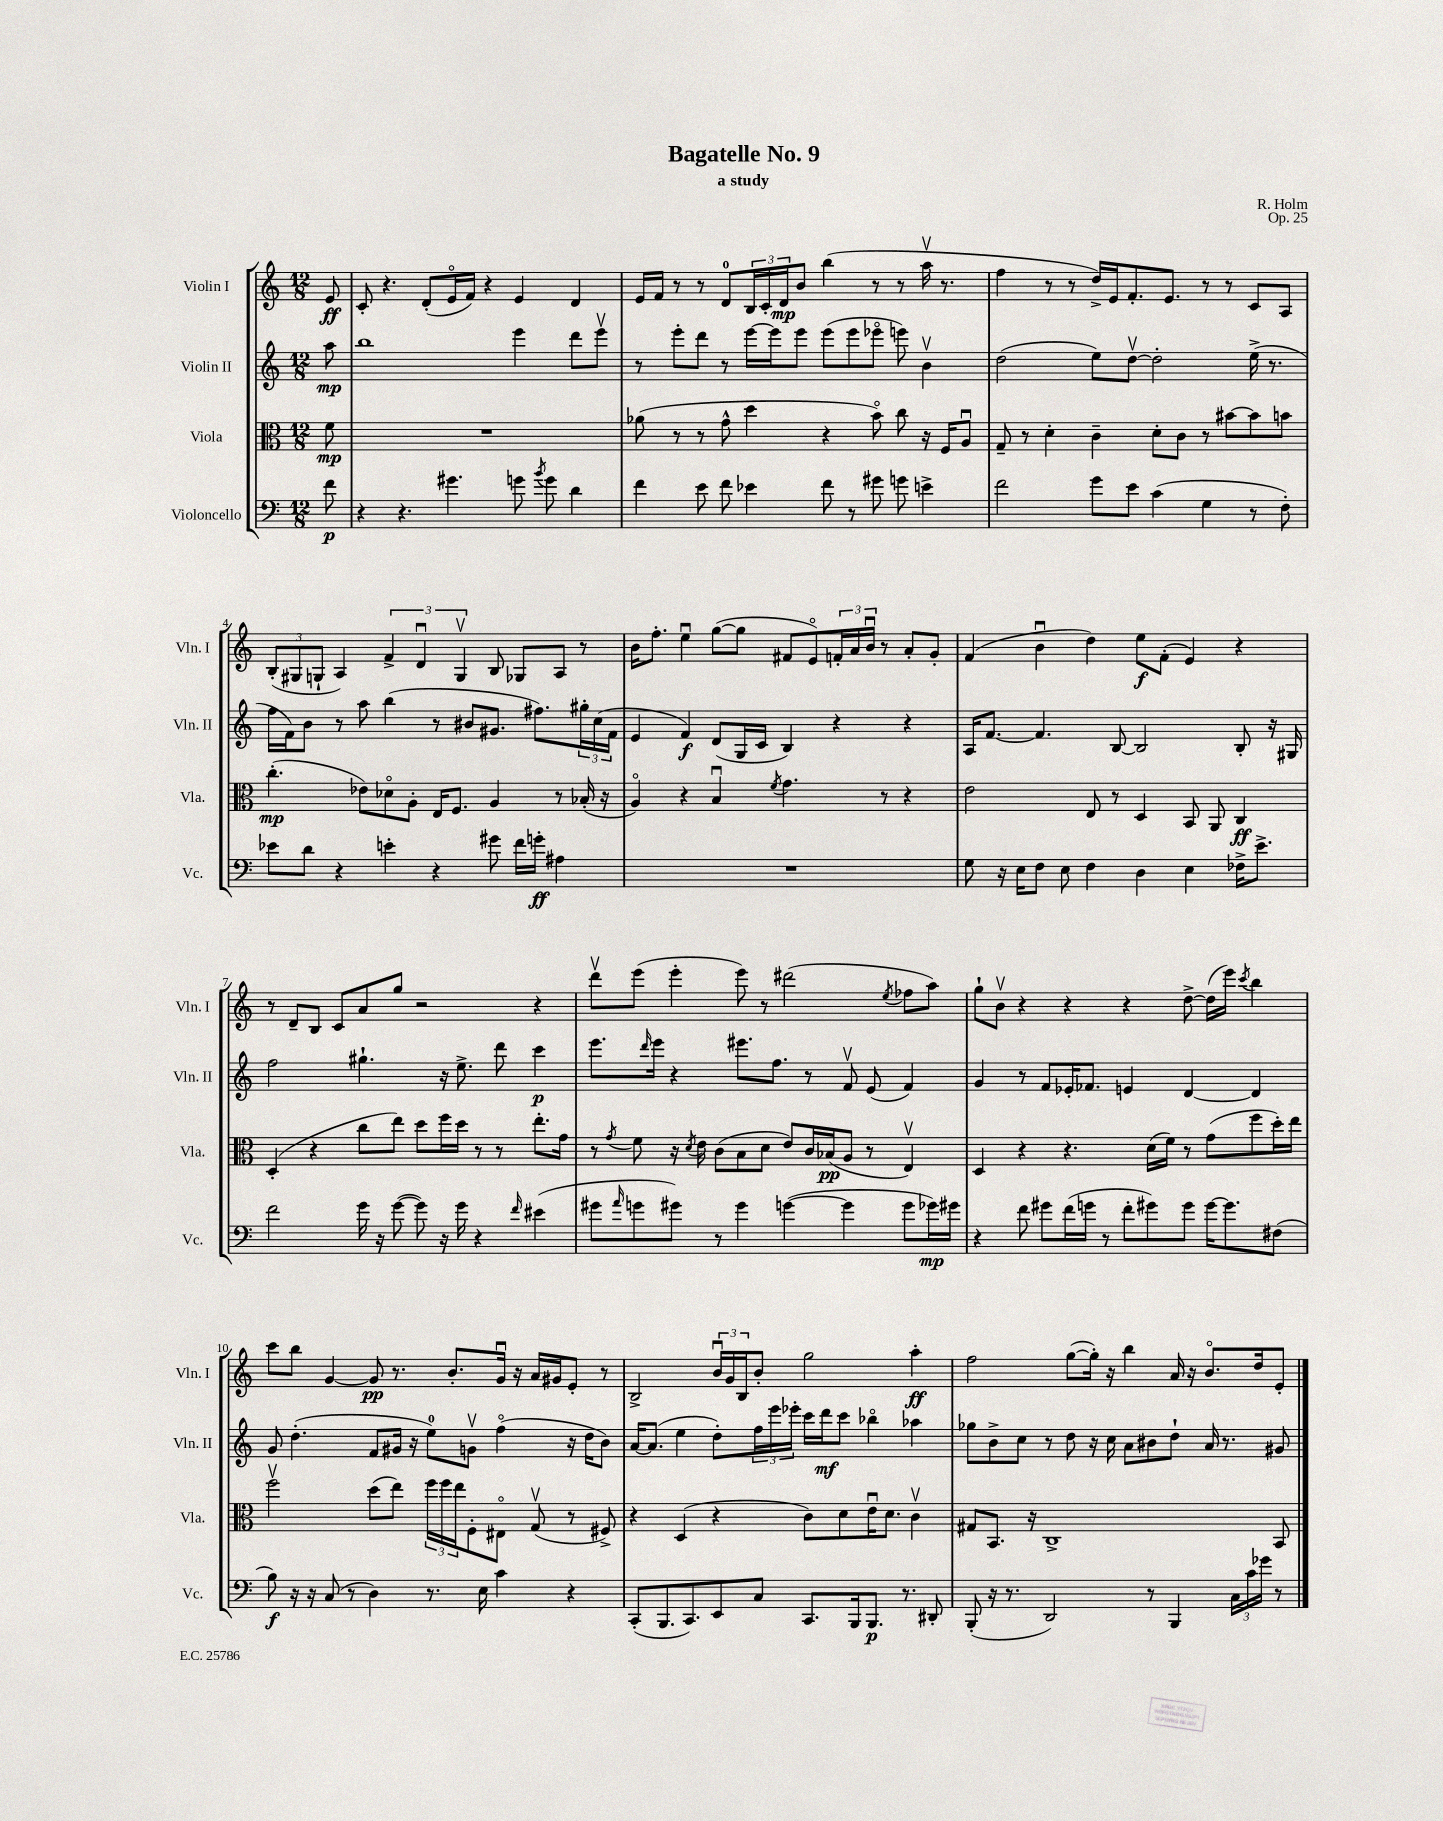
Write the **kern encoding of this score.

**kern	**kern	**kern	**kern
*staff4	*staff3	*staff2	*staff1
*clefF4	*clefC3	*clefG2	*clefG2
*k[]	*k[]	*k[]	*k[]
*M12/8	*M12/8	*M12/8	*M12/8
8f	8f	8aa	8e
=	=	=	=
4r	1.r	1bb	8c'
.	.	.	4.r
4.r	.	.	.
.	.	.	(8d'
4.g#	.	.	16eo
.	.	.	16f)
.	.	.	4r
8g	.	4eee	4e
8qb	.	.	.
8g	.	.	.
4d	.	8ddd	4d
.	.	8eeev	.
=	=	=	=
4f	(8a-	8r	16e
.	.	.	16f
.	8r	8eee'	8r
8e	8r	8ddd	8r
8f	8g^^	8r	8d
4e-	4dd	[16eee	24B
.	.	.	24c'
.	.	16eee]	.
.	.	.	24d
.	.	8eee	8b
8f	4r	(8eee	(4bb
8r	.	8eee	.
8g#	8bo)	8eee-o	8r
8g	8cc	8eee)	8r
4e^	16r	4bv	16aav
.	16F	.	8.r
.	8Au	.	.
=	=	=	=
2f	8G~	(2dd	4ff
.	8r	.	.
.	4d'	.	8r
.	.	.	8r
8g	4c~	8ee)	16dd^)
.	.	.	16e
8e	.	[8ddv	8.f'
(4c	8d'	2dd']	.
.	.	.	8.e
.	8c	.	.
4G	8r	.	8r
.	[8b#	.	8r
8r	8b#]	(16ee^	8c
.	.	8.r	.
8F')	8b	.	8A
=	=	=	=
8e-	(4.cc'	16ff	(12B'
.	.	16f)	.
.	.	.	12G#
8d	.	8b	.
.	.	.	12G`
4r	.	8r	4A)
.	8e-)	8aa	.
4e'	8d-o	(4bb	6f^
.	8A'	.	.
.	.	.	6du
4r	16E	8r	.
.	8.F	.	.
.	.	.	6Gv
.	.	8b#	.
8g#	4A	8.g#	8B
16f	.	.	8G-
16g'	.	8.ff#)	.
4A#	8r	.	8A
.	(16B-'	24gg#'	8r
.	.	(24cc	.
.	16r	.	.
.	.	24f	.
=	=	=	=
1.r	4Ao)	4e	16b
.	.	.	8.ff'
.	4r	4f)	4eeu
.	4Bu	(8d	([8gg
.	.	16G	8gg]
.	.	16c	.
.	8qf	.	.
.	4.g	4B)	8f#
.	.	.	8eo)
.	.	4r	24f'
.	.	.	24a
.	.	.	24bu
.	8r	.	8r
.	4r	4r	8a'
.	.	.	8g'
=	=	=	=
8G	2e	16A	(4f
.	.	[8.f	.
16r	.	.	.
16E	.	.	.
8F	.	4.f]	4bu
8E	.	.	.
4F	8E	.	4dd)
.	8r	[8B	.
4D	4D	2B]	8ee
.	.	.	(8f'
4E	8BB	.	4e)
.	8AA	.	.
16F-^	4C	8B'	4r
8.e^	.	.	.
.	.	16r	.
.	.	16G#	.
=	=	=	=
2f	(4D'	2ff	8r
.	.	.	8d~
.	4r	.	8B
.	.	.	8c
16g	8cc	4.gg#`	8a
16r	.	.	.
([8g	8ee)	.	8gg
8g])	8dd	.	2r
16r	16ff	16r	.
16g	16dd	8.ee^	.
4r	8r	.	.
.	8r	8ddd	.
16qqf	.	.	.
(4e#	8.ee'	4ccc	4r
.	16g	.	.
=	=	=	=
8g#	8r	8.eee	8dddv
16qqa	8qg	.	.
8g	8f	.	(8eee
.	.	16qqddd	.
.	.	16eee	.
8g#)	16r	4r	4eee'
.	8qd	.	.
.	16e	.	.
8r	(8c	.	.
4g#	8B	8.eee#	8eee)
.	8d	.	8r
.	.	8.ff	.
([4g	8e)	.	(2ddd#
.	16c	8r	.
.	(16B-	.	.
4g]	8A	8fv	.
.	8r	(8e	.
.	.	.	8qee
8g	4Ev)	4f)	8ff-
16g-)	.	.	8aa)
16g#	.	.	.
=	=	=	=
4r	4D	4g	8gg`
.	.	.	8bv
8f	4r	8r	4r
8g#	.	8f	.
(16f	4.r	16e-'	4r
16g	.	8.f-	.
8r	.	.	.
8f'	.	4e	4r
8g#)	(16d	.	.
.	16f)	.	.
8g#	8r	[4d	[8dd^
[16g#	(8g	.	(16dd]
8.g#]	.	.	16eee)
.	.	.	8qccc
.	8ff	4d]	4bb
(8F#	16dd')	.	.
.	16ee	.	.
=	=	=	=
8B)	2ffv	8g	8ccc
16r	.	(4.dd'	8bb
16r	.	.	.
(8C	.	.	[4g
8r	.	.	.
4D)	(8dd	8f	8g]
.	8ee)	16g#	8.r
.	.	16r	.
8.r	24ff	8ee)	.
.	24ff	.	.
.	.	.	8.b'
.	24ee	.	.
.	8F'	8gv	.
16E	.	.	.
4c	8E#o	(4ffo	16gu
.	.	.	16r
.	(8Gv	.	16a
.	.	.	16g#
4r	8r	16r	8e'
.	.	16dd	.
.	8F#^)	8b)	8r
=	=	=	=
(8CC'	4r	[16a	2B^
.	.	(8.a]	.
8.BBB	.	.	.
.	(4D	4ee	.
8.CC)	.	.	.
8EE	4r	8dd')	24bu
.	.	.	24g
.	.	.	24B
8C	.	24ff	8b'
.	.	24eee	.
.	.	24eee-'	.
8.CC	8c)	16ccc	2gg
.	.	16ddd	.
.	8d	8ccc	.
16BBB	.	.	.
8.BBB	16eu	4bb-o	.
.	8.d	.	.
8.r	.	.	.
.	4cv	4aa-	4aa'
8DD#'	.	.	.
=	=	=	=
(8BBB'	8G#	8gg-	2ff
16r	8.BB	8b^	.
8.r	.	.	.
.	.	8cc	.
.	16r	.	.
2DD)	1C^	8r	.
.	.	8dd	([8gg
.	.	16r	16gg'])
.	.	16cc	16r
.	.	8a	4bb
8r	.	8b#	.
4BBB	.	8dd`	16a
.	.	.	16r
.	.	16a	8.bo
.	.	8.r	.
24C	.	.	.
24c	.	.	.
.	.	.	16dd
24g-	.	.	.
8r	8BB	8g#	8e'
==	==	==	==
*-	*-	*-	*-
